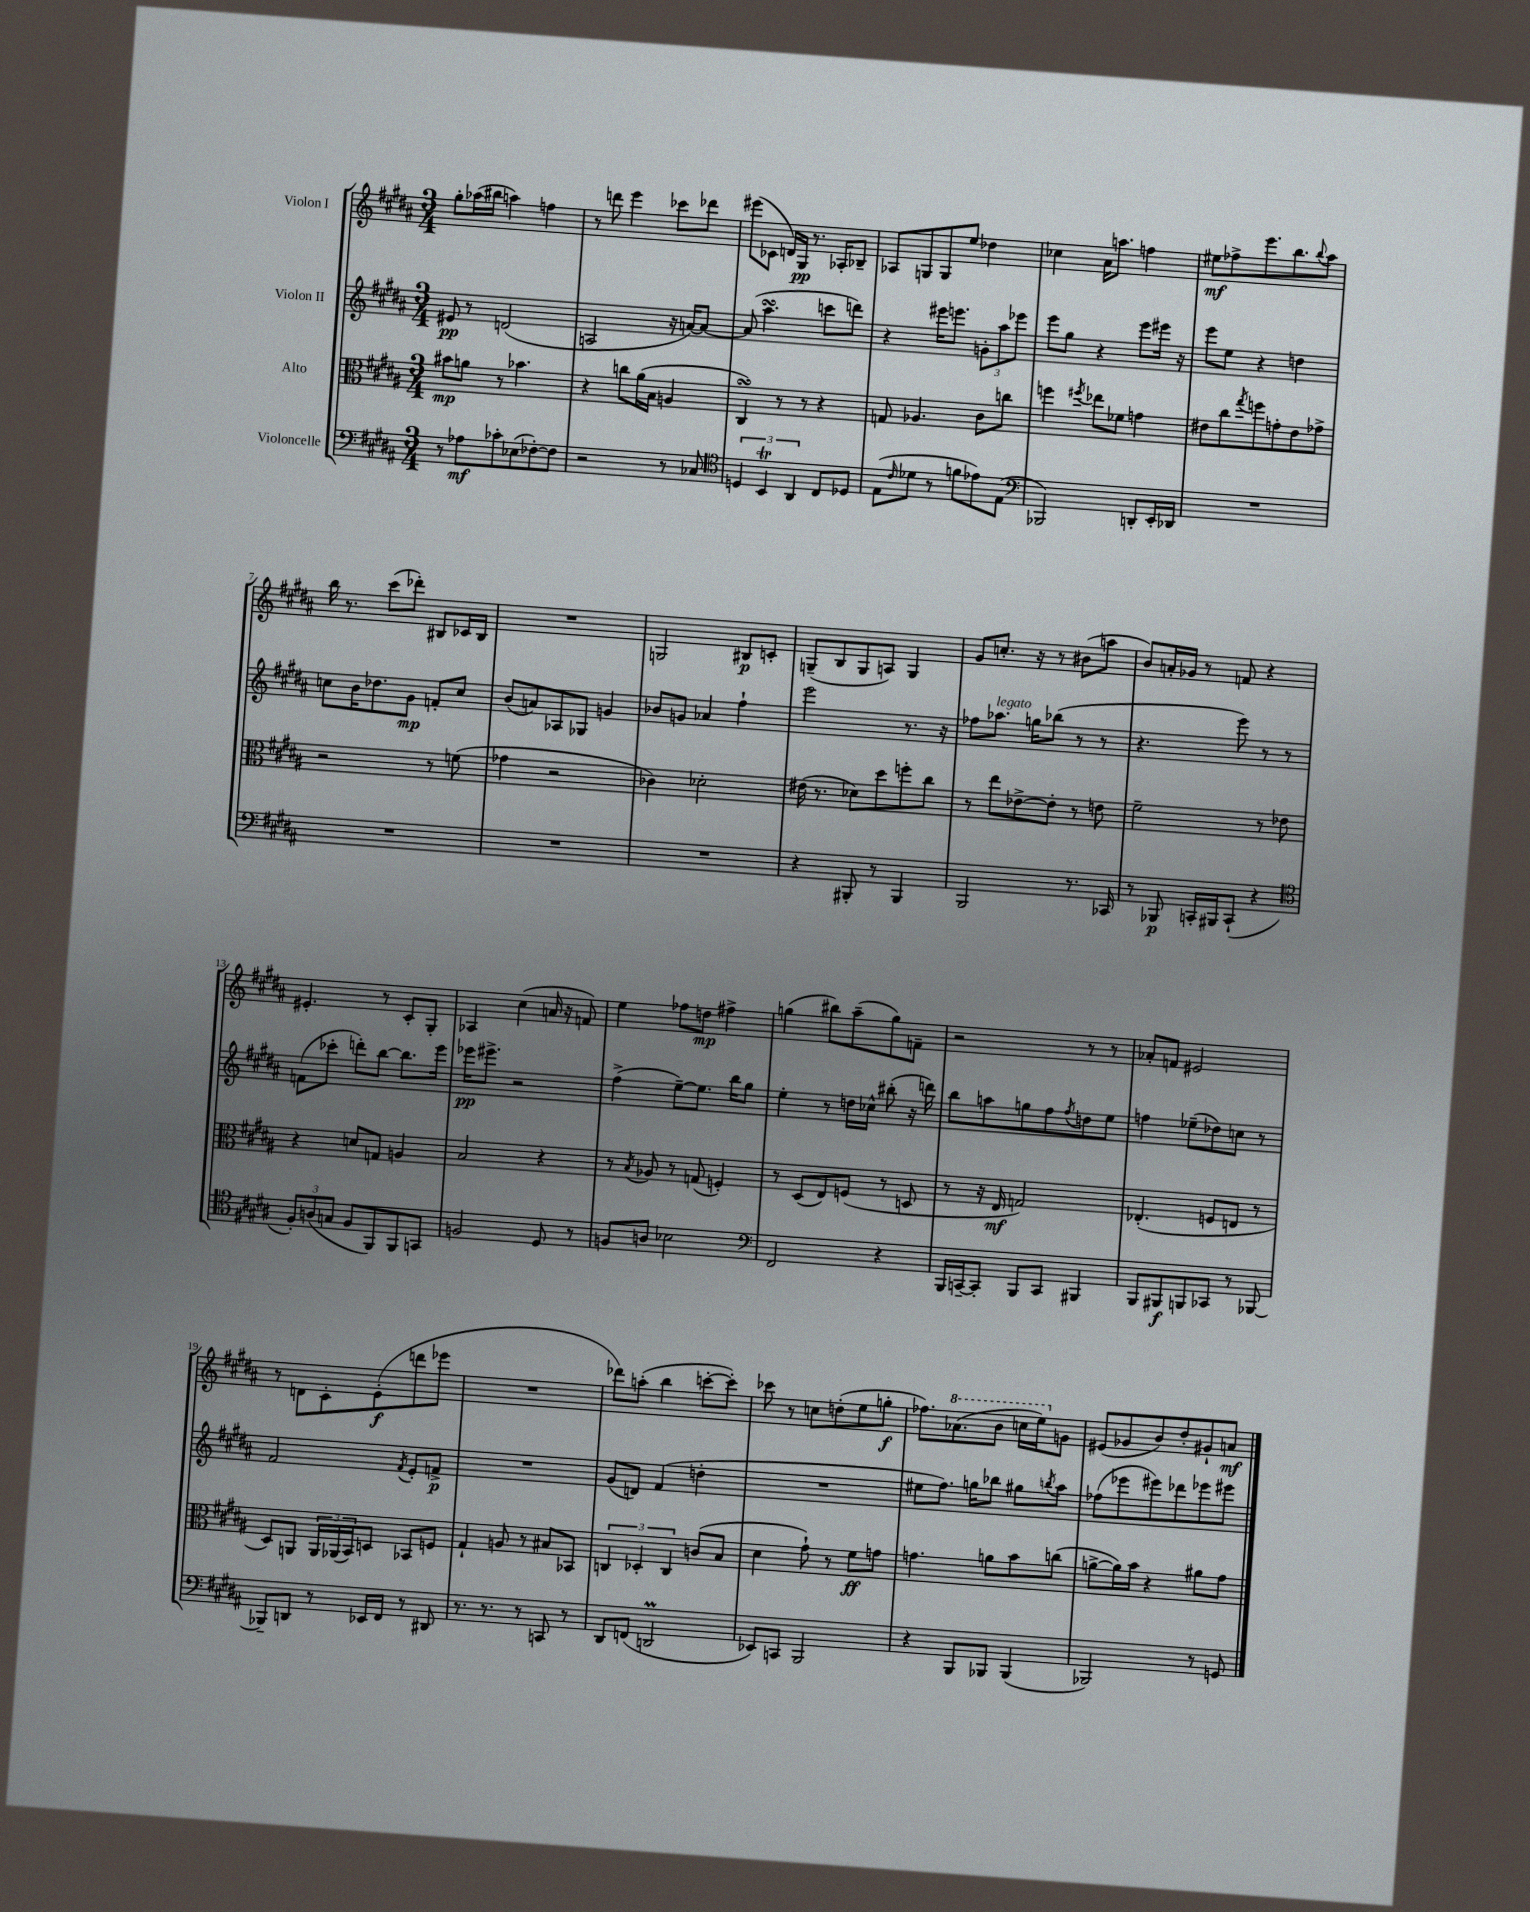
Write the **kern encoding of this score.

**kern	**dynam	**kern	**dynam	**kern	**dynam	**kern	**dynam
*part4	*part4	*part3	*part3	*part2	*part2	*part1	*part1
*staff4	*staff4	*staff3	*staff3	*staff2	*staff2	*staff1	*staff1
*I"Violoncelle	*	*I"Alto	*	*I"Violon II	*	*I"Violon I	*
*clefF4	*	*clefC3	*	*clefG2	*	*clefG2	*
*k[f#c#g#d#a#]	*	*k[f#c#g#d#a#]	*	*k[f#c#g#d#a#]	*	*k[f#c#g#d#a#]	*
*M3/4	*	*M3/4	*	*M3/4	*	*M3/4	*
=1	=1	=1	=1	=1	=1	=1	=1
8r	.	8b#X\L	mp	8e#X/	pp	8gg#'\L	.
8A-X\L	mf	8an\J	.	8r	.	(16aa-X\L	.
.	.	.	.	.	.	16bb#X\JJ	.
8c-X'\	.	8r	.	(2dn/	.	4aan\)	.
(8E-X\	.	4.b-X\	.	.	.	.	.
[8F-X'\)	.	.	.	.	.	4ffn\	.
8F-\J]	.	.	.	.	.	.	.
=2	=2	=2	=2	=2	=2	=2	=2
2r	.	4r	.	2An/	.	8r	.
.	.	.	.	.	.	8dddn\	.
.	.	8ccn\L	.	.	.	4eee\	.
.	.	(16a#\L	.	.	.	.	.
.	.	16B\JJ	.	.	.	.	.
8r	.	4An/	.	16r	.	8ccc-X\L	.
.	.	.	.	[16an/KL)	.	.	.
8C-X/	.	.	.	8a/J_	.	8ddd-X\J	.
=3	=3	=3	=3	=3	=3	=3	=3
*clefC4	*	*	*	*	*	*	*
6Dn/	.	4C#sSSS/)	.	(8a/]	.	(8eee#X\L	.
.	.	.	.	4.aa#sSsS\	.	8c-X\J	.
6BBT/	.	.	.	.	.	.	.
.	.	8r	.	.	.	16dn/LL)	.
.	.	.	.	.	.	16G#/JJ	pp
6AA#/	.	.	.	.	.	.	.
.	.	8r	.	.	.	8.r	.
8C#/L	.	4r	.	8cccn\L	.	.	.
.	.	.	.	.	.	16A-X'/KL	.
8D-X/J	.	.	.	8dddn\J)	.	8B-X~/J	.
=4	=4	=4	=4	=4	=4	=4	=4
(8E\L	.	8Gn/	.	4r	.	8A-X/L	.
16qqc#/	.	.	.	.	.	.	.
8d-X\J	.	4.A-X/	.	.	.	8Gn/	.
8r	.	.	.	16eee#X\KL	.	8G/	.
.	.	.	.	8.eeen\J	.	.	.
8fn\L	.	.	.	.	.	8ee/J	.
8e-X\)	.	8c#\L	.	12gn'\L	.	4dd-X\	.
.	.	.	.	12aa#\	.	.	.
(8E\J	.	8ccn\J	.	.	.	.	.
.	.	.	.	12eee-X\J	.	.	.
=5	=5	=5	=5	=5	=5	=5	=5
*clefF4	*	*	*	*	*	*	*
2BBB-X/)	.	4ffn\	.	8eee\L	.	4cc-X\	.
.	.	.	.	8gg#\J	.	.	.
.	.	8qff#X/	.	.	.	.	.
.	.	8ee-X\L	.	4r	.	16a#\KL	.
.	.	.	.	.	.	8.aan\J	.
.	.	8f-X\J	.	.	.	.	.
8DDn'/L	.	4gn\	.	8eee\L	.	4ffn\	.
16EE'/L	.	.	.	16eee#X\Jk	.	.	.
16DD-X/JJ	.	.	.	16r	.	.	.
=6	=6	=6	=6	=6	=6	=6	=6
2.r	.	8e#X\L	.	8eee\L	.	8ee#X\L	mf
.	.	8cc#\	.	8ee\J	.	8ff-X^\	.
.	.	8qgg#/	.	.	.	.	.
.	.	8ffn\	.	4r	.	8.eee\	.
.	.	8gn'\	.	.	.	.	.
.	.	.	.	.	.	8.bb\	.
.	.	8e#\	.	4ddn\	.	.	.
.	.	.	.	.	.	8qqbb/	.
.	.	8g-X^\J	.	.	.	8aa#\J	.
!!LO:LB:g=z
=7	=7	=7	=7	=7	=7	=7	=7
2.r	.	2r	.	8ccn\L	.	16bb\	.
.	.	.	.	.	.	8.r	.
.	.	.	.	16b\K	.	.	.
.	.	.	.	8.dd-X\	.	.	.
.	.	.	.	.	.	(8ccc#\L	.
.	.	.	.	8g#\J	mp	8ddd-X'\J)	.
.	.	8r	.	8fn'/L	.	8B#X/L	.
.	.	(8fn\	.	8cc/J	.	16c-X/L	.
.	.	.	.	.	.	16B#/JJ	.
=8	=8	=8	=8	=8	=8	=8	=8
2.r	.	4g-X\	.	(8b/L	.	2.r	.
.	.	.	.	8an/)	.	.	.
.	.	2r	.	8A-X/	.	.	.
.	.	.	.	8G-X/J	.	.	.
.	.	.	.	4gn/	.	.	.
=9	=9	=9	=9	=9	=9	=9	=9
2.r	.	4c-X\)	.	8b-X/L	.	2Gn/	.
.	.	.	.	8gn/J	.	.	.
.	.	2d-X'\	.	4a-X/	.	.	.
.	.	.	.	4ff#`\	.	8B#X/L	p
.	.	.	.	.	.	8cn'/J	.
=10	=10	=10	=10	=10	=10	=10	=10
4r	.	(16e#X\	.	2eee\	.	(8Gn~/L	.
.	.	8.r	.	.	.	.	.
.	.	.	.	.	.	8B/	.
8BBB#X'/	.	8d-X\L)	.	.	.	8G/	.
8r	.	8dd#\	.	.	.	8An/J)	.
4BBB#/	.	8ffn'\	.	8.r	.	4G/	.
.	.	8cc#\J	.	.	.	.	.
.	.	.	.	16r	.	.	.
=11	=11	=11	=11	=11	=11	=11	=11
2BBB/	.	8r	.	8ff-X\L	.	8g#/L	.
!	!	!	!	!LO:TX:a:i:t=legato	!	!	!
.	.	8ee\L	.	8.aa-X\J	.	8.ccn'/J	.
.	.	[8e-X^\	.	.	.	.	.
.	.	.	.	16ggn\KL	.	16r	.
.	.	8e-'\J]	.	(8bb-X\J	.	8r	.
8.r	.	8r	.	8r	.	(8b#X\L	.
.	.	8en\	.	8r	.	8aan\J	.
16CC-X/	.	.	.	.	.	.	.
=12	=12	=12	=12	=12	=12	=12	=12
8r	.	2f#~\	.	4.r	.	8b/L)	.
8BBB-X/	p	.	.	.	.	16an'/L	.
.	.	.	.	.	.	16g-X/JJ	.
16CCn'/LL	.	.	.	.	.	8r	.
16BBB#X/J	.	.	.	.	.	.	.
(8CC`/J	.	.	.	8eee\)	.	8fn/	.
4r	.	8r	.	8r	.	4r	.
.	.	8e-X\	.	8r	.	.	.
!!LO:LB:g=z
=13	=13	=13	=13	=13	=13	=13	=13
*clefC4	*	*	*	*	*	*	*
12F#'/L)	.	4r	.	(8fn\L	.	4.e#X'/	.
(12An/	.	.	.	.	.	.	.
.	.	.	.	8ccc-X'\J	.	.	.
12Gn/J	.	.	.	.	.	.	.
8F#/L	.	8dn/L	.	8dddn'\L)	.	.	.
8FF#/)	.	8Gn/J	.	[8bb\J	.	8r	.
8FF#/	.	4An/	.	8.bb\L]	.	8c#'/L	.
8GGn/J	.	.	.	.	.	8G#'/J	.
.	.	.	.	16eee\Jk	.	.	.
=14	=14	=14	=14	=14	=14	=14	=14
2Fn/	.	2B/	.	16eee-X\KL	pp	4A-X/	.
.	.	.	.	8.eee#X^\J	.	.	.
.	.	.	.	2r	.	(4cc#\	.
8D#/	.	4r	.	.	.	16an/	.
.	.	.	.	.	.	16r	.
8r	.	.	.	.	.	8fn/)	.
=15	=15	=15	=15	=15	=15	=15	=15
8Fn/L	.	8r	.	(4ff#^\	.	4ee\	.
.	.	8qB/	.	.	.	.	.
8An/J	.	8A-X/	.	.	.	.	.
2B-X\	.	8r	.	[8ee~\L)	.	8ff-X\L	.
.	.	(8Gn/	.	8.ee\J]	.	8ddn\J	mp
.	.	4Fn'/)	.	.	.	4ff#X^\	.
.	.	.	.	16bb\KL	.	.	.
.	.	.	.	8gg#\J	.	.	.
=16	=16	=16	=16	=16	=16	=16	=16
*clefF4	*	*	*	*	*	*	*
2FF#/	.	8r	.	4ee'\	.	(4ggn\	.
.	.	(8D#/L	.	.	.	.	.
.	.	8E/)	.	8r	.	8bb#X\L)	.
.	.	(8Fn/J	.	16ddn\LL	.	(8aa#~\	.
.	.	.	.	16cc-X^^\JJ	.	.	.
4r	.	8r	.	(8bb#X'\	.	8gg\)	.
.	.	8Dn/	.	16r	.	8fn~\J	.
.	.	.	.	16dddn\)	.	.	.
=17	=17	=17	=17	=17	=17	=17	=17
16BBB/LL	.	8r	.	8bb\L	.	2r	.
[16CCn~/J	.	.	.	.	.	.	.
8CC'/J]	.	16r	.	8aan\	.	.	.
.	.	16E/	mf	.	.	.	.
8BBB/L	.	2Gn/)	.	8ggn\	.	.	.
8CC/J	.	.	.	8ff#\	.	.	.
.	.	.	.	8qff#/	.	.	.
4BBB#X/	.	.	.	8ddn\	.	8r	.
.	.	.	.	8ee\J	.	8r	.
=18	=18	=18	=18	=18	=18	=18	=18
8BBB/L	.	(4.E-X'/	.	4ffn\	.	8a-X'/L	.
8BBB#X/	f	.	.	.	.	8fn/J	.
8BBBn/	.	.	.	(8ee-X~\L	.	2e#X/	.
8CC-X/J	.	8Fn/L	.	8dd-X\)	.	.	.
8r	.	8En/J	.	8ccn\J	.	.	.
[8BBB-X/	.	8r	.	8r	.	.	.
!!LO:LB:g=z
=19	=19	=19	=19	=19	=19	=19	=19
8BBB-X~/L]	.	8D#/L)	.	2f#/	.	8r	.
8DDn/J	.	8AAn/J	.	.	.	8dn\L	.
8r	.	24AA/LL	.	.	.	8c#'\	.
.	.	(24AA-X/	.	.	.	.	.
.	.	24BB/J)	.	.	.	.	.
16EE-X/LL	.	8Dn/J	.	.	.	(8e'\	f
16FF#/JJ	.	.	.	.	.	.	.
.	.	.	.	8qf#/	.	.	.
8r	.	8BB-X/L	.	8e'/L	.	8dddn\	.
8DD#X/	.	8Fn/J	.	8fn^/J	p	8eee-X\J	.
=20	=20	=20	=20	=20	=20	=20	=20
8.r	.	4G#`/	.	2.r	.	2.r	.
8.r	.	.	.	.	.	.	.
.	.	8An/	.	.	.	.	.
8r	.	8r	.	.	.	.	.
8CCn/	.	8B#X/L	.	.	.	.	.
8r	.	8BB-X/J	.	.	.	.	.
=21	=21	=21	=21	=21	=21	=21	=21
8DD#/L	.	6Cn/	.	(8g#/L	.	8ddd-X\L)	.
(8FFn/J	.	.	.	8dn/J)	.	(8aan'\J	.
.	.	6D-X'/	.	.	.	.	.
2DDnM/	.	.	.	(4f#/	.	4bb\	.
.	.	6C/	.	.	.	.	.
.	.	(8cn/L	.	4ddn'\	.	[8cccn'\L	.
.	.	8B/J	.	.	.	8ccc'\J])	.
=22	=22	=22	=22	=22	=22	=22	=22
8EE-X/L)	.	4d#\	.	2.r	.	8ccc-X\	.
8CCn/J	.	.	.	.	.	8r	.
2BBB/	.	8g#`\)	.	.	.	8ccn\L	.
.	.	8r	.	.	.	(8ddn'\	.
.	.	8f#\L	ff	.	.	8ee\	.
.	.	8gn\J	.	.	.	8ggn'\J	f
=23	=23	=23	=23	=23	=23	=23	=23
4r	.	4.gn\	.	8ee#X\L	.	8.ff-X\L)	.
.	.	.	.	8.ff#\J)	.	.	.
*	*	*	*	*	*	*8va	*
.	.	.	.	.	.	(8.aa-X\	.
8BBB/L	.	.	.	.	.	.	.
.	.	.	.	16ggn\KL	.	.	.
8BBB-X/J	.	8an\L	.	8bb-X\J	.	8bb\J	.
(4BBB-/	.	8b\	.	8gg#X\L	.	16cccn\LL	.
.	.	.	.	.	.	16eee\J)	.
.	.	.	.	8qbbn/	.	.	.
*	*	*	*	*	*	*X8va	*
.	.	(8ccn\J	.	8aa#\J	.	8gn\J	.
=24	=24	=24	=24	=24	=24	=24	=24
2BBB-X/)	.	[8an^\L	.	(8ff-X\L	.	(8e#X/L	.
.	.	16a\L])	.	8eee-X\	.	8g-X/	.
.	.	16b\JJ	.	.	.	.	.
.	.	4r	.	8eee#X\)	.	8b/)	.
.	.	.	.	8ddd-X\	.	8dd#'/	.
8r	.	8a#X\L	.	8eee-X\	.	8g#X`/	.
8GGn/	.	8g#\J	.	8eee#X\J	.	8an/J	mf
==	==	==	==	==	==	==	==
*-	*-	*-	*-	*-	*-	*-	*-
